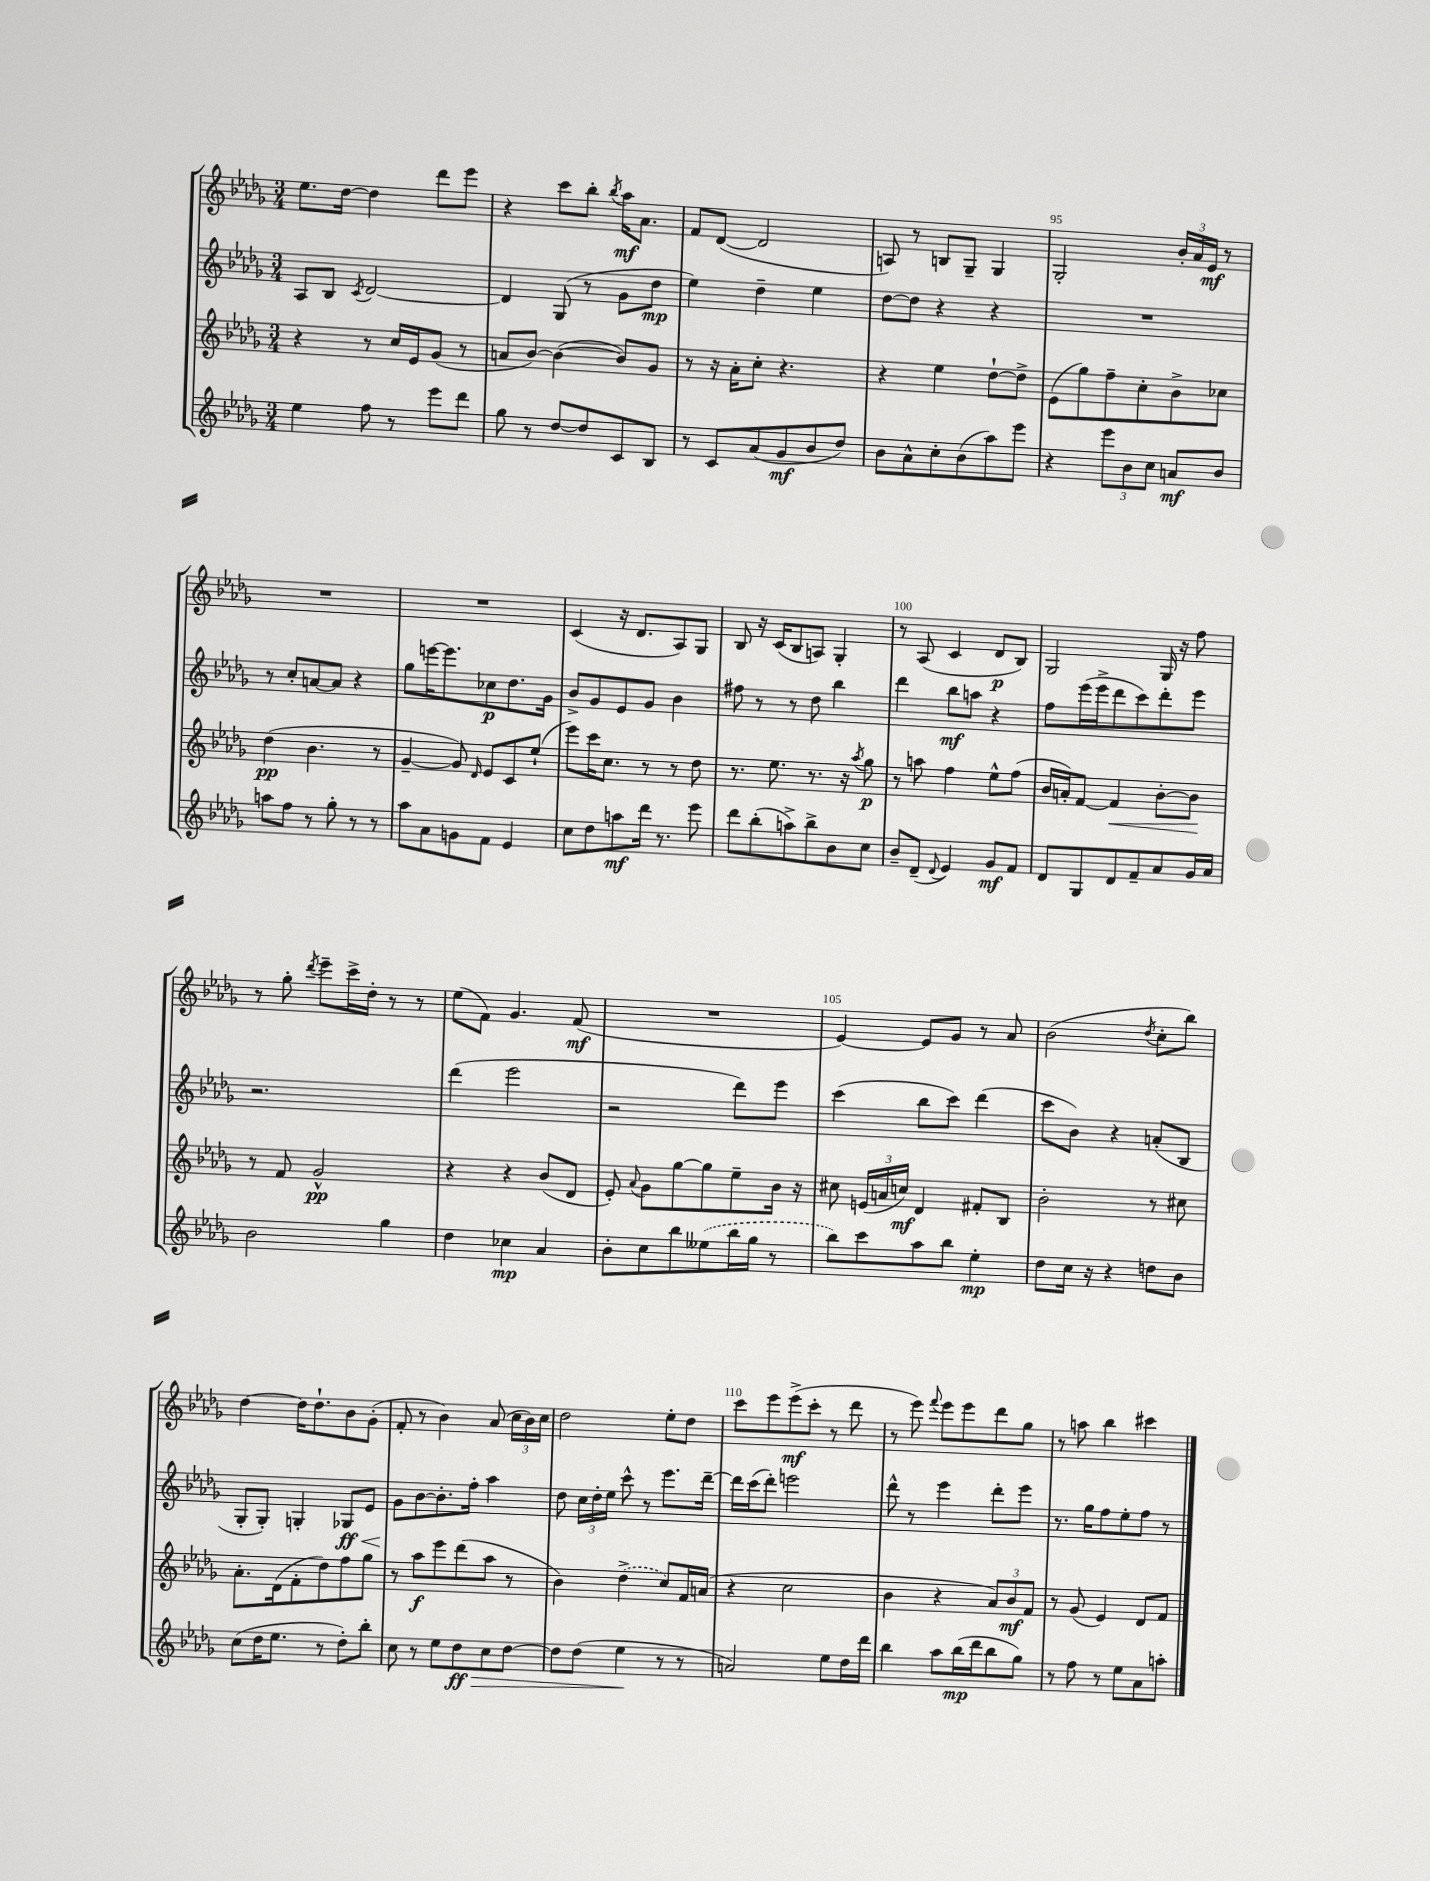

**kern	**dynam	**kern	**dynam	**kern	**dynam	**kern	**dynam
*part4	*part4	*part3	*part3	*part2	*part2	*part1	*part1
*staff4	*staff4	*staff3	*staff3	*staff2	*staff2	*staff1	*staff1
*clefG2	*	*clefG2	*	*clefG2	*	*clefG2	*
*k[b-e-a-d-g-]	*	*k[b-e-a-d-g-]	*	*k[b-e-a-d-g-]	*	*k[b-e-a-d-g-]	*
*M3/4	*	*M3/4	*	*M3/4	*	*M3/4	*
=91	=91	=91	=91	=91	=91	=91	=91
4ee-\	.	4r	.	8A-/L	.	8.ee-\L	.
.	.	.	.	8B-/J	.	.	.
.	.	.	.	.	.	[16dd-\Jk	.
.	.	.	.	8qc/	.	.	.
8ff\	.	8r	.	[2d-/	.	4dd-\]	.
8r	.	16cc/LL	.	.	.	.	.
.	.	16e-/J	.	.	.	.	.
8eee-\L	.	(8g-/J	.	.	.	8ddd-\L	.
8ddd-\J	.	8r	.	.	.	8eee-\J	.
=92	=92	=92	=92	=92	=92	=92	=92
8gg-\	.	8an/L	.	4d-/]	.	4r	.
8r	.	[8b-/J)	.	.	.	.	.
[8dd-/L	.	(4b-\_	.	(8G-/	.	8ccc\L	.
8dd-/]	.	.	.	8r	.	8bb-'\J	.
.	.	.	.	.	.	8qbb-/	.
8c/	.	8b-/L])	.	8g-\L	.	16aa-\KL	mf
.	.	.	.	.	.	8.a-\J	.
8B-/J	.	8g-/J	.	8dd-\J	mp	.	.
=93	=93	=93	=93	=93	=93	=93	=93
8r	.	8r	.	4ee-\)	.	8f/L	.
8c/L	.	16r	.	.	.	([8d-/J	.
.	.	16a-'\KL	.	.	.	.	.
(8a-/	.	8cc'\J	.	4dd-~\	.	2d-/]	.
8g-/	mf	4.r	.	.	.	.	.
8b-/	.	.	.	4ee-\	.	.	.
8dd-/J)	.	.	.	.	.	.	.
=94	=94	=94	=94	=94	=94	=94	=94
8b-\L	.	4r	.	[8dd-\L	.	8An/)	.
8a-^^\	.	.	.	8dd-\J]	.	8r	.
8cc'\	.	4ee-\	.	4r	.	8Bn/L	.
(8b-\	.	.	.	.	.	8G-~/J	.
8aa-\)	.	[8dd-`\L	.	4r	.	4G-/	.
8eee-\J	.	8dd-^\J]	.	.	.	.	.
=95	=95	=95	=95	=95	=95	=95	=95
4r	.	(8e-\L	.	2.r	.	2G-'/	.
.	.	8gg-\)	.	.	.	.	.
12eee-\L	.	8ff~\	.	.	.	.	.
12b-\	.	.	.	.	.	.	.
.	.	8cc'\	.	.	.	.	.
12cc\J	.	.	.	.	.	.	.
8an/L	mf	8b-^\	.	.	.	24b-'/LL	.
.	.	.	.	.	.	24a-/	.
.	.	.	.	.	.	24e-/JJ	mf
8b-/J	.	8cc-X\J	.	.	.	8r	.
!!LO:LB:g=z
=96	=96	=96	=96	=96	=96	=96	=96
8aan\L	.	(4dd-\	pp	8r	.	2.r	.
8ff\J	.	.	.	8cc'/L	.	.	.
8r	.	4.b-\	.	[8an/	.	.	.
8gg-'\	.	.	.	8a/J]	.	.	.
8r	.	.	.	4r	.	.	.
8r	.	8r	.	.	.	.	.
=97	=97	=97	=97	=97	=97	=97	=97
8aa-\L	.	[4g-~/	.	8gg-\L	.	2.r	.
8a-\	.	.	.	[16eeen\K	.	.	.
.	.	.	.	8.eee\]	.	.	.
8gn\	.	8g-/])	.	.	.	.	.
.	.	16qqd-/	.	.	.	.	.
8f\J	.	8e-/L	.	8cc-X\	p	.	.
4e-/	.	8c/	.	8.dd-\	.	.	.
.	.	(8ee-`/J	.	.	.	.	.
.	.	.	.	16g-\Jk	.	.	.
=98	=98	=98	=98	=98	=98	=98	=98
8cc\L	.	8eee-\L)	.	8b-^/L	.	(4c/	.
8dd-\	.	16ccc\K	.	8g-/	.	.	.
.	.	8.cc\J	.	.	.	.	.
8aan\	mf	.	.	8e-/	.	16r	.
.	.	.	.	.	.	8.d-/L	.
16ddd-\Jk	.	8r	.	8g-/J	.	.	.
8.r	.	.	.	.	.	.	.
.	.	8r	.	4b-\	.	8A-/)	.
8eee-\	.	8dd-\	.	.	.	8G-/J	.
=99	=99	=99	=99	=99	=99	=99	=99
8ddd-\L	.	8.r	.	8ff#X\	.	8B-/	.
(8bb-'\	.	.	.	8r	.	16r	.
.	.	8.ee-\	.	.	.	(16c/KL	.
8aan^\)	.	.	.	8r	.	8B-/	.
8bb-^\	.	8.r	.	8dd-\	.	8An/J)	.
8b-\	.	.	.	4bb-\	.	4G-'/	.
.	.	16r	.	.	.	.	.
.	.	8qaa-/	.	.	.	.	.
8cc\J	.	8gg-\	p	.	.	.	.
=100	=100	=100	=100	=100	=100	=100	=100
8b-~/L	.	8r	.	4ddd-\	.	8r	.
(8d-~/J	.	8aan\	.	.	.	(8A-/	.
8qqd-/	.	.	.	.	.	.	.
4e-/)	.	4ff\	.	8bb-\L	mf	4c/	.
.	.	.	.	8aan\J	.	.	.
8g-/L	mf	8ee-^^\L	.	4r	.	8d-/L	p
8f/J	.	(8ff\J	.	.	.	8B-/J)	.
=101	=101	=101	=101	=101	=101	=101	=101
8d-/L	.	16b-/LL	.	8ff\L	.	2G-/	.
.	.	16an'/J)	.	.	.	.	.
8G-/	.	[8f/J	.	(16eee-\L	.	.	.
.	.	.	.	16eee-^\J	.	.	.
!	!	!	!LO:HP:b	!	!	!	!
8d-/	.	4f/]	<	8ddd-\	.	.	.
8f~/	.	.	.	8ccc\)	.	.	.
8a-/	.	[8b-'\L	.	8ddd-'\	.	16G-/	.
.	.	.	.	.	.	16r	.
16g-/L	.	8b-\J]	.	8eee-\J	.	8ff\	.
16a-/JJ	.	.	.	.	.	.	.
.	.	.	[	.	.	.	.
!!LO:LB:g=z
=102	=102	=102	=102	=102	=102	=102	=102
2b-\	.	8r	.	2.r	.	8r	.
.	.	8f/	.	.	.	8gg-'\	.
.	.	.	.	.	.	8qddd-/	.
.	.	2g-^^/	pp	.	.	8eee-~\L	.
.	.	.	.	.	.	16ccc^\L	.
.	.	.	.	.	.	16dd-'\JJ	.
4gg-\	.	.	.	.	.	8r	.
.	.	.	.	.	.	8r	.
=103	=103	=103	=103	=103	=103	=103	=103
4dd-\	.	4r	.	(4ddd-\	.	(8ee-\L	.
.	.	.	.	.	.	8f\J)	.
4cc-X\	mp	4r	.	2eee-\	.	4.g-/	.
4a-/	.	(8b-/L	.	.	.	.	.
.	.	8d-/J	.	.	.	(8f/	mf
=104	=104	=104	=104	=104	=104	=104	=104
8b-'\L	.	8e-'/)	.	2r	.	2.r	.
.	.	8qqa-/	.	.	.	.	.
8cc\	.	8g-\L	.	.	.	.	.
8bb-\	.	[8gg-\	.	.	.	.	.
(8ee--X\	.	8gg-\]	.	.	.	.	.
16bb-\L	.	8ee-~\	.	8ddd-\L)	.	.	.
16gg-\JJ	.	.	.	.	.	.	.
8r	.	16b-\Jk	.	8eee-\J	.	.	.
.	.	16r	.	.	.	.	.
=105	=105	=105	=105	=105	=105	=105	=105
8bb-\L)	.	8cc#X\	.	(4ccc\	.	[4e-/)	.
8ccc\	.	(24en/LL	.	.	.	.	.
.	.	24an/	.	.	.	.	.
.	.	24ccn/JJ)	mf	.	.	.	.
8aa-\	.	4d-/	.	8bb-\L	.	8e-/L]	.
8bb-\J	.	.	.	8ccc\J)	.	8g-/J	.
4ee-'\	mp	8f#X'/L	.	(4ddd-\	.	8r	.
.	.	8B-/J	.	.	.	8a-/	.
=106	=106	=106	=106	=106	=106	=106	=106
8dd-\L	.	2b-'\	.	8ccc\L	.	(2b-\	.
16cc\Jk	.	.	.	8b-\J)	.	.	.
16r	.	.	.	.	.	.	.
4r	.	.	.	4r	.	.	.
.	.	.	.	.	.	8qdd-/	.
8ddn\L	.	8r	.	(8an'/L	.	8cc'\L	.
8b-\J	.	8cc#X\	.	8B-/J	.	8bb-\J)	.
!!LO:LB:g=z
=107	=107	=107	=107	=107	=107	=107	=107
(8cc\L	.	8.a-'\L	.	8G-'/L	.	[4dd-\	.
16dd-\K	.	.	.	8G-'/J)	.	.	.
8.ee-\J	.	(16d-\k	.	.	.	.	.
.	.	8f'\	.	4Gn'/	.	16dd-\KL]	.
.	.	.	.	.	.	8.dd-`\	.
8r	.	8dd-\)	.	.	.	.	.
!	!	!	!	!	!LO:HP:b	!	!
8dd-'\L)	.	8ff\	.	8G-X/L	< ff	8b-\	.
8bb-'\J	.	8gg-\J	.	8e-/J	.	(8g-'\J	.
=108	=108	=108	=108	=108	=108	=108	=108
8cc\	.	8r	.	8g-\L	.	8f'/	.
8r	.	8aa-\L	f	[8b-\	[	8r	.
8ee-\L	.	8eee-\	.	8.b-'\]	.	4b-\)	.
!	!LO:HP:b	!	!	!	!	!	!
8dd-\	> ff	(8ddd-\	.	.	.	.	.
.	.	.	.	16ff'\Jk	.	.	.
8cc\	.	8aa-\J	.	4aa-\	.	(8a-/	.
[8dd-\J	.	8r	.	.	.	24cc\LL	.
.	.	.	.	.	.	24b-\)	.
.	.	.	.	.	.	24cc\JJ	.
=109	=109	=109	=109	=109	=109	=109	=109
8dd-\L]	.	4b-\)	.	8dd-\	.	2dd-\	.
(8dd-\J	.	.	.	24cc\LL	.	.	.
.	.	.	.	24dd-'\	.	.	.
.	.	.	.	24ee-\JJ	.	.	.
4ee-\	.	(4dd-^\	.	8ccc^^\	.	.	.
.	.	.	.	8r	.	.	.
8r	]	8cc/L)	.	8.eee-\L	.	8ee-'\L	.
8r	.	16f/L	.	.	.	8dd-\J	.
.	.	(16an/JJ	.	[16ddd-~\Jk	.	.	.
=110	=110	=110	=110	=110	=110	=110	=110
2an/)	.	4r	.	16ddd-\LL]	.	8ccc\L	.
.	.	.	.	(16ccc\J	.	.	.
.	.	.	.	8ddd-'\J)	.	8eee-\	.
.	.	2cc\	.	2eeen\	.	(8eee-^\	mf
.	.	.	.	.	.	8ccc'\J	.
8ee-\L	.	.	.	.	.	8r	.
16dd-\L	.	.	.	.	.	8ddd-\	.
16ddd-\JJ	.	.	.	.	.	.	.
=111	=111	=111	=111	=111	=111	=111	=111
4bb-\	.	4b-\	.	8ddd-^^\	.	8r	.
.	.	.	.	8r	.	8eee-\)	.
.	.	.	.	.	.	8qqfff/	.
8aa-\L	.	4r	.	4eee-\	.	8eee-\L	.
(16bb-\L	mp	.	.	.	.	8eee-\	.
16ddd-\J	.	.	.	.	.	.	.
8bb-\	.	12a-/L)	.	8ddd-'\L	.	8ddd-\	.
.	.	12b-/	mf	.	.	.	.
8gg-\J)	.	.	.	8eee-\J	.	8gg-\J	.
.	.	12f/J	.	.	.	.	.
=112	=112	=112	=112	=112	=112	=112	=112
8r	.	8r	.	8.r	.	8r	.
8ff\	.	(8g-/	.	.	.	8aan\	.
.	.	.	.	16gg-\KL	.	.	.
8r	.	4e-/)	.	8ff\	.	4bb-\	.
8ee-\L	.	.	.	8ee-'\	.	.	.
8a-\	.	8d-/L	.	8ff\J	.	4ccc#X\	.
8aan'\J	.	8f/J	.	8r	.	.	.
==	==	==	==	==	==	==	==
*-	*-	*-	*-	*-	*-	*-	*-
